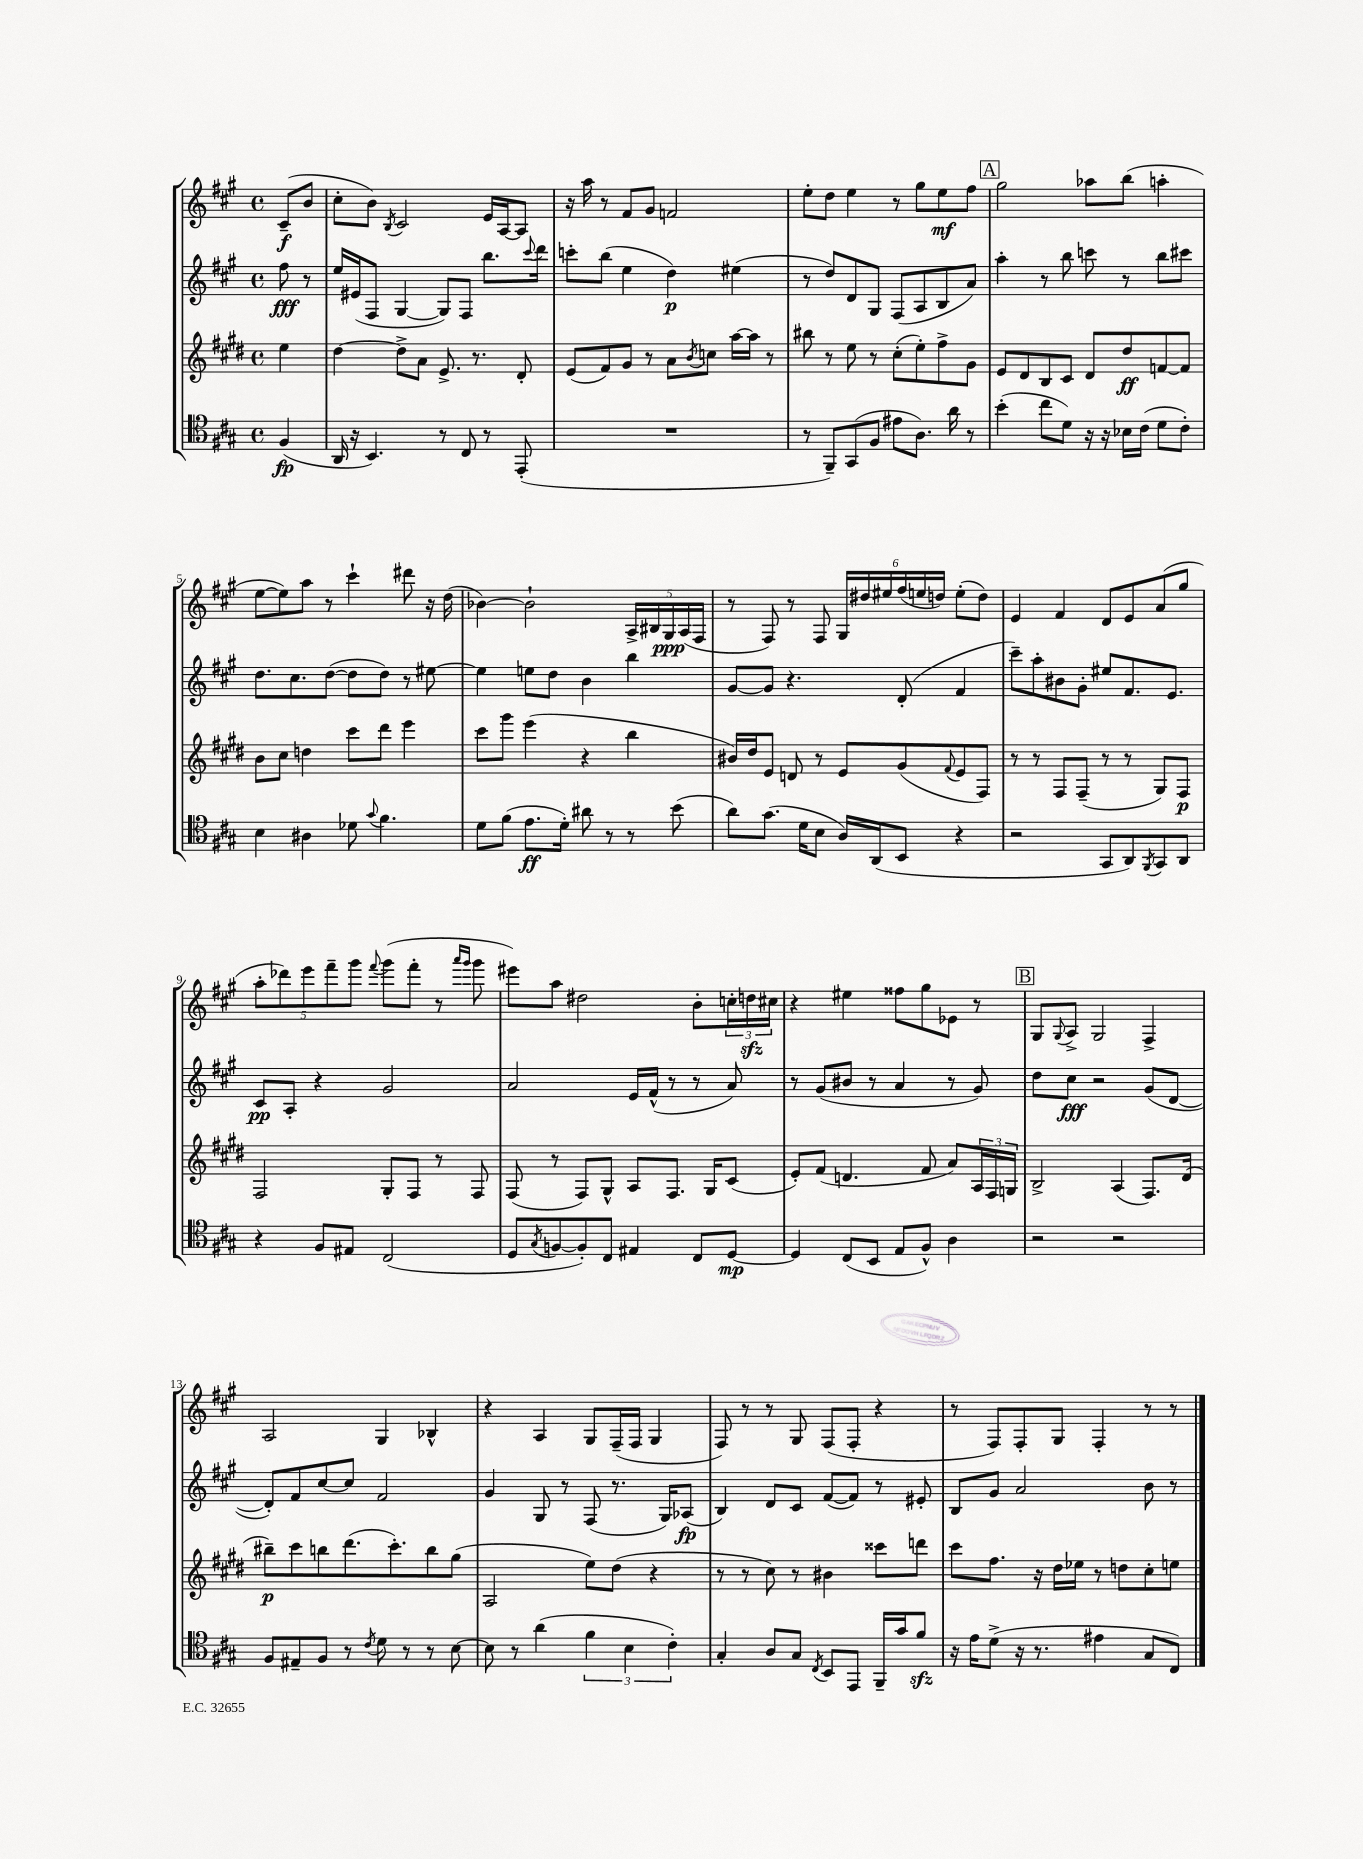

**kern	**kern	**kern	**kern
*staff4	*staff3	*staff2	*staff1
*clefC4	*clefG2	*clefG2	*clefG2
*k[f#c#g#]	*k[f#c#g#d#]	*k[f#c#g#]	*k[f#c#g#]
*M4/4	*M4/4	*M4/4	*M4/4
*met(c)	*met(c)	*met(c)	*met(c)
(4F#	4ee	8ff#	(8c#~
.	.	8r	8b
=	=	=	=
16AA	[4dd#	16ee	8cc#'
16r	.	(16e#	.
4.BB)	.	8F#	8b)
.	.	.	8qB
.	8dd#^]	[4G#	2c#
.	8a	.	.
8r	8.e^	8G#])	.
8C#	.	8F#	.
.	8.r	.	.
8r	.	8.bb	16e
.	.	.	[16A
(8EE'	8d#'	.	8A]
.	.	8qqccc#	.
.	.	16ddd	.
=	=	=	=
1r	(8e	8ccc'	16r
.	.	.	16aa
.	8f#)	(8bb	8r
.	8g#	4ee	8f#
.	8r	.	8g#
.	8a	4dd)	2f
.	8qb	.	.
.	8cc	.	.
.	[16aa	(4ee#	.
.	16aa]	.	.
.	8r	.	.
=	=	=	=
8r	8bb#	8r	8ee'
8FF#~)	8r	8dd)	8dd
(8GG#	8ee	8d	4ee
8F#	8r	8G#	.
8e#	(8cc#'	(8F#	8r
8.A)	8ee')	8A	8gg#
.	8ff#^	8B	8ee
16a	.	.	.
8r	8g#	8a)	8ff#
=	=	=	=
(4b'	8e	4aa'	2gg#
.	8d#	.	.
8cc#	8B	8r	.
8d)	8c#	8bb	.
16r	8d#	8ccc	8aa-
16r	.	.	.
16B-	8dd#	8r	(8bb
(16c#	.	.	.
8d	[8f	8bb	4aa'
8c#')	8f]	8ccc#	.
=	=	=	=
4B	8b	8.dd	[8ee
.	8cc#	.	8ee])
.	.	8.cc#	.
4A#	4dd	.	8aa
.	.	([8dd	8r
8d-	8ccc#	8dd]	4ccc#`
8qqg#	.	.	.
4.f#	8ddd#	8dd)	.
.	4eee	8r	8ddd#
.	.	[8ee#	16r
.	.	.	(16dd
=	=	=	=
8d	8ccc#	4ee#]	[4b-)
(8f#	8ggg#	.	.
8.e	(4eee	8ee	2b-`]
.	.	8dd	.
16d')	.	.	.
8a#	4r	4b	.
8r	.	.	.
8r	4bb	4bb	20A^
.	.	.	20B#
.	.	.	20G#
(8b	.	.	.
.	.	.	(20A
.	.	.	20F#
=	=	=	=
8a)	16b#)	[8g#	8r
.	16dd#	.	.
(8.g#	8e	8g#]	8F#)
.	8d	4.r	8r
16d	.	.	.
8B	8r	.	8F#
16A)	8e	.	24G#
.	.	.	24dd#
(16AA	.	.	.
.	.	.	24ee#
8BB	(8g#	(8d'	(24ff#
.	.	.	24ee
.	.	.	24dd)
.	8qqf#	.	.
4r	8e	4f#	(8ee'
.	8F#)	.	8dd)
=	=	=	=
2r	8r	8ccc#~)	4e
.	8r	8aa'	.
.	8F#	8b#	4f#
.	(8F#~	8g#'	.
8GG#	8r	8ee#	8d
8AA)	8r	8.f#	8e
8qFF#	.	.	.
8GG#	8G#)	.	(8a
.	.	8.e	.
8AA	8F#	.	8gg#
=	=	=	=
4r	2F#	8c#	10aa'
.	.	.	10ddd-)
.	.	8A'	.
.	.	.	10eee
8F#	.	4r	.
.	.	.	10fff#~
8E#	.	.	.
.	.	.	10ggg#
.	.	.	8qqfff#
(2C#	8G#'	2g#	(8ggg#
.	8F#	.	8fff#'
.	8r	.	8r
.	.	.	16qqaaa
.	.	.	16qqggg#
.	8F#	.	8ggg#
=	=	=	=
8D	(8F#	2a	8eee#)
8qG#	.	.	.
[8F	8r	.	8aa
8F'])	8F#)	.	2dd#
8C#	8G#^^	.	.
4E#	8A	16e	.
.	.	(16f#^^	.
.	8.F#	8r	.
8C#	.	8r	8b'
.	16G#	.	.
[8D	(8c#	8a)	24cc'
.	.	.	24dd
.	.	.	24cc#
=	=	=	=
4D]	8e')	8r	4r
.	(8f#	(8g#	.
(8C#	4.d	8b#	4ee#
8BB	.	8r	.
8E	.	4a	8ff##
8F#^^)	8f#	.	8gg#
4A	8a)	8r	8e-
.	24A	8g#)	8r
.	24F#	.	.
.	24G	.	.
=	=	=	=
2r	2B^	8dd	8G#
.	.	.	8qqG#
.	.	8cc#	8A^
.	.	2r	2G#
2r	(4A	.	.
.	8.F#)	(8g#	4F#^
.	.	[8d	.
.	(16d#	.	.
=	=	=	=
8F#	8bb#~)	8d'])	2A
8E#~	8ccc#	8f#	.
8F#	8bb	[8cc#	.
8r	(8.ddd#	8cc#]	.
8qc#	.	.	.
8d	.	2f#	4G#
.	8.ccc#')	.	.
8r	.	.	.
8r	8bb	.	4B-^^
[8B	(8gg#	.	.
=	=	=	=
8B]	2A	4g#	4r
8r	.	.	.
(4a	.	8G#	4A
.	.	8r	.
6f#	8ee)	(8F#	8G#
.	(8dd#	8.r	(16F#~
6B	.	.	.
.	.	.	16F#
.	4r	.	4G#
.	.	16G#)	.
6c#')	.	.	.
.	.	(8A-	.
=	=	=	=
4G#'	8r	4B)	8F#)
.	8r	.	8r
8A	8cc#)	8d	8r
8G#	8r	8c#	8G#
8qC#	.	.	.
8BB	4b#	([8f#	(8F#
8EE	.	8f#])	8F#'
16FF#~	8ccc##	8r	4r
16g#	.	.	.
8f#	8ddd	8e#'	.
=	=	=	=
16r	8ccc#	8B	8r
16e	.	.	.
(8d^	8.ff#	8g#	8F#)
16r	.	2a	8F#'
8.r	16r	.	.
.	16dd#	.	8G#
.	16ee-	.	.
4e#	8r	.	4F#'
.	8dd	.	.
8G#	8cc#'	8b	8r
8C#)	8ee	8r	8r
==	==	==	==
*-	*-	*-	*-
